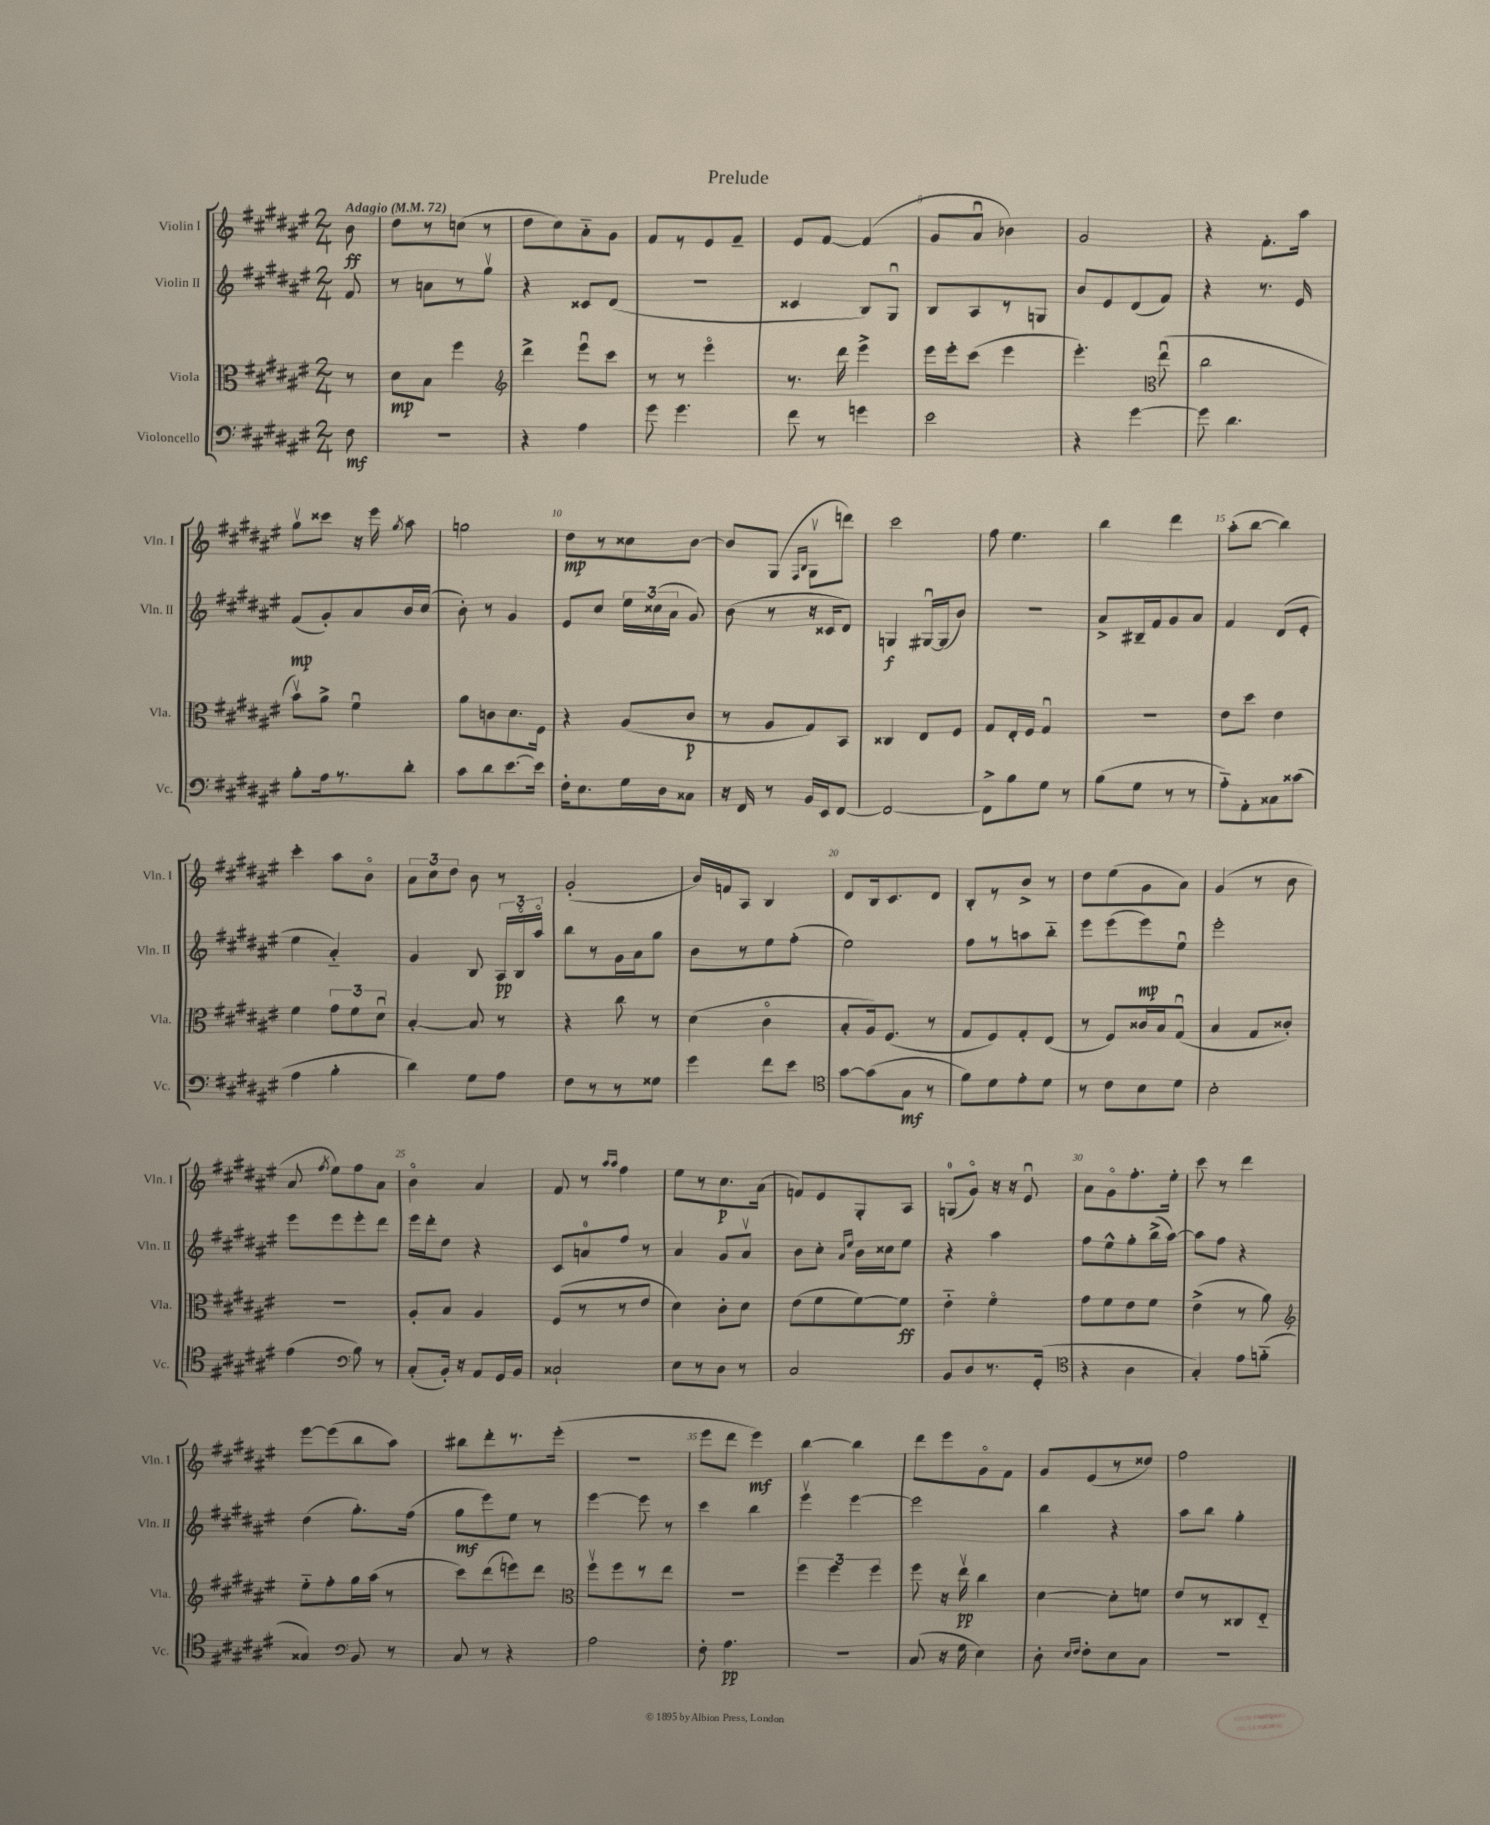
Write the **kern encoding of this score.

**kern	**dynam	**kern	**dynam	**kern	**dynam	**kern	**dynam
*part4	*part4	*part3	*part3	*part2	*part2	*part1	*part1
*staff4	*staff4	*staff3	*staff3	*staff2	*staff2	*staff1	*staff1
*I"Violoncello	*	*I"Viola	*	*I"Violin II	*	*I"Violin I	*
*I'Vc.	*	*I'Vla.	*	*I'Vln. II	*	*I'Vln. I	*
*clefF4	*	*clefC3	*	*clefG2	*	*clefG2	*
*k[f#c#g#d#a#e#]	*	*k[f#c#g#d#a#e#]	*	*k[f#c#g#d#a#e#]	*	*k[f#c#g#d#a#e#]	*
*M2/4	*	*M2/4	*	*M2/4	*	*M2/4	*
*MM72	*	*MM72	*	*MM72	*	*MM72	*
=	=	=	=	=	=	=	=
!	!	!	!	!	!	!LO:TX:a:B:t=Adagio	!
8F#\	mf	8r	.	8f#/	.	8b\	ff
=1	=1	=1	=1	=1	=1	=1	=1
2r	.	8d#\L	mp	8r	.	8dd#\L	.
.	.	8B\J	.	8an\L	.	8r	.
.	.	4ff#\	.	8r	.	(8ccn\J	.
.	.	.	.	8gg#v\J	.	8r	.
=2	=2	=2	=2	=2	=2	=2	=2
*	*	*clefG2	*	*	*	*	*
4r	.	4ddd#^\	.	4r	.	8dd#\L	.
.	.	.	.	.	.	8cc#\)	.
4A#\	.	8eee#u\L	.	8c##X/L	.	8a#\	.
.	.	8ccc#\J	.	(8d#/J	.	8g#\J	.
=3	=3	=3	=3	=3	=3	=3	=3
8g#\	.	8r	.	2r	.	8f#/L	.
4.g#\	.	8r	.	.	.	8r	.
.	.	4eee#\	.	.	.	8e#/	.
.	.	.	.	.	.	8f#~/J	.
=4	=4	=4	=4	=4	=4	=4	=4
8f#\	.	8.r	.	4c##X/	.	8e#/L	.
8r	.	.	.	.	.	[8f#/J	.
.	.	16ddd#\	.	.	.	.	.
4gn\	.	4eee#^\	.	8B/L)	.	(4f#/]	.
.	.	.	.	8G#u/J	.	.	.
=5	=5	=5	=5	=5	=5	=5	=5
2e#\	.	16eee#\LL	.	8B/L	.	8g#/L	.
.	.	16eee#'\J	.	.	.	.	.
.	.	(8ccc#\J	.	8A#/	.	8a#u/J	.
.	.	4eee#\	.	8r	.	4b-X\)	.
.	.	.	.	8Gn/J	.	.	.
=6	=6	=6	=6	=6	=6	=6	=6
4r	.	4.eee#'\)	.	8b/L	.	2g#/	.
.	.	.	.	8e#/	.	.	.
[4g#\	.	.	.	(8d#/	.	.	.
*	*	*clefC3	*	*	*	*	*
.	.	(8ee#u\	.	8f#/J)	.	.	.
=7	=7	=7	=7	=7	=7	=7	=7
8g#\]	.	2cc#\	.	4r	.	4r	.
4.d#\	.	.	.	.	.	.	.
.	.	.	.	8.r	.	8.f#'\L	.
.	.	.	.	16e#/	.	16aa#\Jk	.
!!LO:LB:g=z
=8	=8	=8	=8	=8	=8	=8	=8
8B'\L	.	8bv\L)	.	(8f#/L	mp	8gg#v\L	.
16A#\k	.	8a#^\J	.	8g#'/)	.	8ccc##X\J	.
8.r	.	.	.	.	.	.	.
.	.	4f#u\	.	8a#/	.	16r	.
.	.	.	.	.	.	16eee#\	.
.	.	.	.	.	.	8qgg#/	.
8d#'\J	.	.	.	16b/L	.	8aa#\	.
.	.	.	.	(16cc#/JJ	.	.	.
=9	=9	=9	=9	=9	=9	=9	=9
8c#\L	.	8a#\L	.	8b'\)	.	2ggn\	.
8d#\	.	8cn\	.	8r	.	.	.
[8.e#\	.	8.d#\	.	4g#/	.	.	.
16e#\Jk]	.	16F#\Jk	.	.	.	.	.
=10	=10	=10	=10	=10	=10	=10	=10
16F#'\KL	.	4r	.	8e#/L	.	8dd#\L	mp
8.E#\	.	.	.	.	.	.	.
.	.	.	.	8cc#/J	.	8r	.
16G#\L	.	(8A#/L	.	24ee#\LL	.	8cc##X\	.
.	.	.	.	(24cc##X\	.	.	.
16D#\J	.	.	.	.	.	.	.
.	.	.	.	24a#\JJ	.	.	.
8C##X\J	.	8c#/J	p	8g#/)	.	[8b\J	.
=11	=11	=11	=11	=11	=11	=11	=11
16r	.	8r	.	(8b\	.	8b/L]	.
16FF#/	.	.	.	.	.	.	.
8r	.	8A#/L	.	8r	.	(8G#/J	.
.	.	.	.	.	.	16qqF#/LL	.
.	.	.	.	.	.	16qqB/JJ	.
16BB/LL	.	8G#/)	.	16r	.	8G#v\L	.
16EE#/J	.	.	.	16c##X/KL	.	.	.
[8FF#/J	.	8BB/J	.	8d#/J)	.	8dddn\J)	.
=12	=12	=12	=12	=12	=12	=12	=12
2FF#/_	.	4C##X/	.	4Gn/	f	2ccc#\	.
.	.	8E#/L	.	[16G#Xu/LL	.	.	.
.	.	.	.	(16G#/J]	.	.	.
.	.	8F#/J	.	8b/J)	.	.	.
=13	=13	=13	=13	=13	=13	=13	=13
8FF#^\L]	.	8G#/L	.	2r	.	8ff#\	.
8B\	.	16E#'/L	.	.	.	4.ee#\	.
.	.	16F#/JJ	.	.	.	.	.
8G#\J	.	4G#u/	.	.	.	.	.
8r	.	.	.	.	.	.	.
=14	=14	=14	=14	=14	=14	=14	=14
(8B\L	.	2r	.	8a#^/L	.	4bb\	.
8G#\J	.	.	.	16B#X~/L	.	.	.
.	.	.	.	16f#/J	.	.	.
8r	.	.	.	8g#/	.	4ddd#\	.
8r	.	.	.	8a#/J	.	.	.
=15	=15	=15	=15	=15	=15	=15	=15
8A#\L)	.	8e#\L	.	4f#/	.	(8aa#'\L	.
8AA#'\	.	8dd#\J	.	.	.	[8bb\J	.
8C##X\	.	4e#\	.	(8d#/L	.	4bb\])	.
(8c##X\J	.	.	.	8e#'/J	.	.	.
!!LO:LB:g=z
=16	=16	=16	=16	=16	=16	=16	=16
4A#\	.	4f#\	.	4ee#\	.	4ccc#'\	.
4B'\	.	12g#\L	.	4a#/)	.	8aa#\L	.
.	.	12f#\	.	.	.	.	.
.	.	.	.	.	.	8b\J	.
.	.	12d#u\J	.	.	.	.	.
=17	=17	=17	=17	=17	=17	=17	=17
4d#\)	.	[4B'/	.	4g#/	.	12a#\L	.
.	.	.	.	.	.	12cc#\	.
.	.	.	.	.	.	12dd#\J	.
8G#\L	.	8B/]	.	8B/	.	8b\	.
8A#\J	.	8r	.	24A#/LL	pp	8r	.
.	.	.	.	24B/	.	.	.
.	.	.	.	24aa#/JJ	.	.	.
=18	=18	=18	=18	=18	=18	=18	=18
8F#\L	.	4r	.	8bb\L	.	(2g#'/	.
8r	.	.	.	8r	.	.	.
8r	.	8cc#\	.	16g#\L	.	.	.
.	.	.	.	16a#\J	.	.	.
8G##X\J	.	8r	.	8gg#\J	.	.	.
=19	=19	=19	=19	=19	=19	=19	=19
4g#\	.	(4d#\	.	8b\L	.	16b/LL)	.
.	.	.	.	.	.	16fn/J	.
.	.	.	.	8r	.	8A#/J	.
8f#\L	.	4c#\	.	8ee#\	.	4B/	.
8e#\J	.	.	.	(8ff#'\J	.	.	.
=20	=20	=20	=20	=20	=20	=20	=20
*clefC4	*	*	*	*	*	*	*
[8g#\L	.	8B'/L	.	2ee#\)	.	8d#/L	.
(8g#\]	.	16A#/k)	.	.	.	16B/k	.
.	.	(8.F#/J	.	.	.	8.c#/	.
8G#\J	mf	.	.	.	.	.	.
8r	.	8r	.	.	.	8d#/J	.
=21	=21	=21	=21	=21	=21	=21	=21
8f#\L)	.	8G#/L	.	8ff#\L	.	8B'/L	.
8d#\	.	8F#/)	.	8r	.	8r	.
8e#'\	.	8G#'/	.	8aan\	.	8b^/J	.
8d#\J	.	(8E#/J	.	8bb\J	.	8r	.
=22	=22	=22	=22	=22	=22	=22	=22
8r	.	8r	.	8eee#\L	.	8dd#\L	.
8c#\L	.	8F#/L)	.	(8eee#\	.	(8ee#\	.
8B\	.	16c##X/L	.	8eee#\)	mp	8g#\	.
.	.	16B/J	.	.	.	.	.
8d#\J	.	(8G#u/J	.	8ee#u\J	.	8a#\J)	.
=23	=23	=23	=23	=23	=23	=23	=23
2B'\	.	4B/	.	2eee#'\	.	(4g#/	.
.	.	8G#/L	.	.	.	8r	.
.	.	8c##X'/J)	.	.	.	8b\	.
!!LO:LB:g=z
=24	=24	=24	=24	=24	=24	=24	=24
(4e#\	.	2r	.	8eee#\L	.	8a#/	.
.	.	.	.	.	.	8qff#/	.
.	.	.	.	8eee#\	.	8ee#\L)	.
*clefF4	*	*	*	*	*	*	*
8B\)	.	.	.	8eee#'\	.	8ff#\	.
8r	.	.	.	8ddd#\J	.	8a#\J	.
=25	=25	=25	=25	=25	=25	=25	=25
(8C#'/L	.	8A#'/L	.	16eee#\LL	.	4b\	.
.	.	.	.	16ddd#'\J	.	.	.
16BB'/Jk)	.	8B/J	.	8dd#\J	.	.	.
16r	.	.	.	.	.	.	.
8AA#/L	.	4A#/	.	4r	.	4a#/	.
16GG#/L	.	.	.	.	.	.	.
16BB/JJ	.	.	.	.	.	.	.
=26	=26	=26	=26	=26	=26	=26	=26
2C##X`/	.	(8F#/L	.	8c#/L	.	8f#/	.
.	.	8r	.	8an/	.	8r	.
.	.	.	.	.	.	16qqaa#/LL	.
.	.	.	.	.	.	16qqaa#/JJ	.
.	.	8r	.	8ff#/J	.	4ff#\	.
.	.	8e#/J	.	8r	.	.	.
=27	=27	=27	=27	=27	=27	=27	=27
8E#\L	.	4d#\)	.	4a#/	.	8ee#\L	.
8r	.	.	.	.	.	8r	.
8D#\J	.	8c#'\L	.	8g#/L	.	8.cc#\	p
8r	.	8d#\J	.	8a#v/J	.	.	.
.	.	.	.	.	.	(16a#\Jk	.
=28	=28	=28	=28	=28	=28	=28	=28
2C#/	.	(8e#\L	.	8b\L	.	8fn/L)	.
.	.	8f#\	.	8cc#'\J	.	8e#/	.
.	.	.	.	16qqa#/LL	.	.	.
.	.	.	.	16qqee#/JJ	.	.	.
.	.	[8f#\)	.	16b\LL	.	8G#'/	.
.	.	.	.	16cc##X\J	.	.	.
.	.	8f#\J]	ff	8ee#\J	.	8A#/J	.
=29	=29	=29	=29	=29	=29	=29	=29
8BB/L	.	4e#\	.	4r	.	(8Gn/L	.
8D#/	.	.	.	.	.	8g#/J)	.
8.r	.	4f#\	.	4aa#\	.	16r	.
.	.	.	.	.	.	16r	.
.	.	.	.	.	.	8e#u/	.
(16GG#'/Jk	.	.	.	.	.	.	.
=30	=30	=30	=30	=30	=30	=30	=30
*clefC4	*	*	*	*	*	*	*
4r	.	8g#\L	.	8ff#\L	.	8a#\L	.
.	.	8f#\	.	8ee#^^\	.	8g#\	.
4A#\	.	8e#\	.	8gg#'\	.	8.ff#'\	.
.	.	8f#\J	.	(16bb^\L	.	.	.
.	.	.	.	[16aa#\JJ)	.	16ee#'\Jk	.
=31	=31	=31	=31	=31	=31	=31	=31
4G#'/)	.	(4e#^\	.	8aa#\L]	.	8ccc#\	.
.	.	.	.	8ff#\J	.	8r	.
8e#\L	.	8r	.	4r	.	4ddd#\	.
(8fn\J	.	8a#\)	.	.	.	.	.
!!LO:LB:g=z
=32	=32	=32	=32	=32	=32	=32	=32
*	*	*clefG2	*	*	*	*	*
4G##X/)	.	8ee#\L	.	(4dd#\	.	[8eee#\L	.
.	.	8ff#'\	.	.	.	(8eee#\]	.
*clefF4	*	*	*	*	*	*	*
8BB/	.	16gg#\L	.	8.gg#'\L)	.	8bb\	.
.	.	(16aa#\JJ	.	.	.	.	.
8r	.	8r	.	.	.	8aa#\J)	.
.	.	.	.	(16ff#\Jk	.	.	.
=33	=33	=33	=33	=33	=33	=33	=33
8C#/	.	8ccc#\L)	.	8gg#\L	mf	8bb#X\L	.
8r	.	(8ddd#\	.	8eee#\)	.	8ddd#'\	.
4r	.	8eeen\)	.	8ee#\J	.	8.r	.
.	.	8ddd#\J	.	8r	.	.	.
.	.	.	.	.	.	(16eee#'\Jk	.
=34	=34	=34	=34	=34	=34	=34	=34
*	*	*clefC3	*	*	*	*	*
2A#\	.	8ff#v\L	.	[4eee#\	.	2r	.
.	.	8ff#\	.	.	.	.	.
.	.	8r	.	8eee#\]	.	.	.
.	.	8ee#\J	.	8r	.	.	.
=35	=35	=35	=35	=35	=35	=35	=35
8F#'\	.	2r	.	4ccc#\	.	8eee#\L	.
4.A#\	pp	.	.	.	.	8ddd#\J	.
.	.	.	.	4bb\	.	4eee#\)	mf
=36	=36	=36	=36	=36	=36	=36	=36
2r	.	6ff#\	.	4eee#v\	.	[4bb\	.
.	.	6ff#\	.	.	.	.	.
.	.	.	.	[4eee#\	.	4bb\]	.
.	.	6ff#\	.	.	.	.	.
=37	=37	=37	=37	=37	=37	=37	=37
(8C#/	.	8ff#\	.	2eee#\]	.	8ddd#\L	.
16r	.	16r	.	.	.	8eee#\	.
16G#\	.	16ee#v\	pp	.	.	.	.
4E#\)	.	4cc#\	.	.	.	8g#\	.
.	.	.	.	.	.	8f#\J	.
=38	=38	=38	=38	=38	=38	=38	=38
8D#'\	.	[4d#\	.	4bb\	.	8g#/L	.
16qqE#/LL	.	.	.	.	.	.	.
16qqF#/JJ	.	.	.	.	.	.	.
8F#'\L	.	.	.	.	.	(8e#/	.
8E#\	.	8d#'\L]	.	4r	.	8r	.
8C#\J	.	8fn\J	.	.	.	8dd##X/J)	.
=39	=39	=39	=39	=39	=39	=39	=39
2r	.	8e#/L	.	8aa#\L	.	2ff#\	.
.	.	8r	.	8bb\J	.	.	.
.	.	8C##X/	.	4gg#'\	.	.	.
.	.	8E#/J	.	.	.	.	.
==	==	==	==	==	==	==	==
*-	*-	*-	*-	*-	*-	*-	*-
